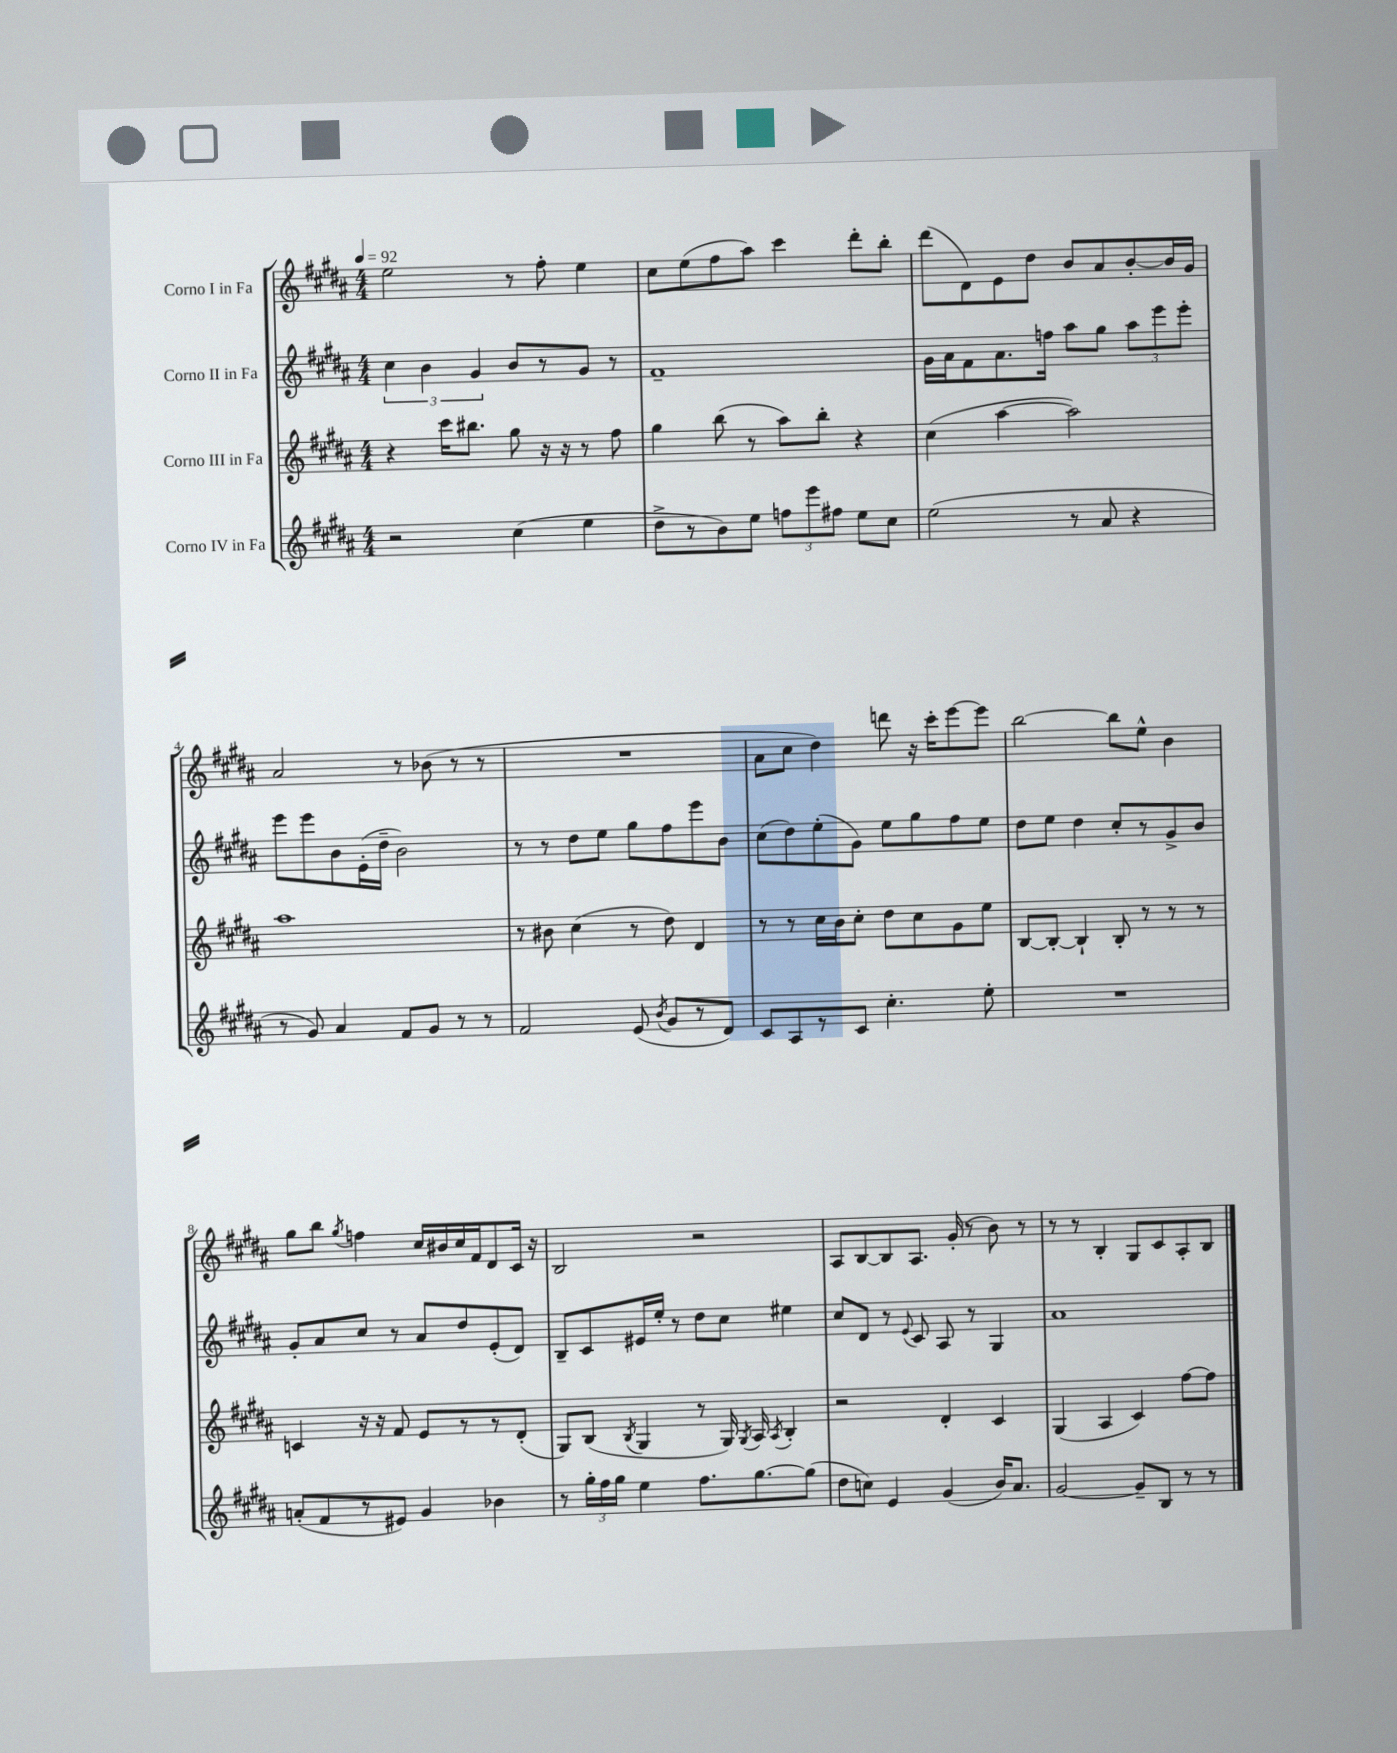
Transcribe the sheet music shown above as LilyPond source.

<<
\new StaffGroup <<
\new Staff = "s0" \with { instrumentName = "Corno I in Fa" } {
    \clef treble \key b \major \numericTimeSignature \time 4/4 \tempo 4 = 92
    \autoBeamOff e''2 r8 fis''8-. e''4 |
    cis''8[ e''8( fis''8 ais''8]) cis'''4 dis'''8[-. b''8]-. |
    dis'''8[( dis'8) e'8 dis''8] b'8[ ais'8 b'8~-. b'16 gis'16] |
    ais'2 r8 bes'8( r8 r8 |
    R1 |
    ais'8[ cis''8] dis''4) d'''8 r16 cis'''16[-. e'''8~ e'''8] |
    b''2~ b''8[ e''8]-^ b'4 |
    gis''8[ b''8] \acciaccatura { gis''8 } f''4 cis''16[ bis'16 cis''16 fis'16 dis'8 cis'16] r16 |
    b2 r2 |
    ais8[ b8~ b8 ais8.] gis'16-.( r8 b'8) r8 |
    r8 r8 b4-. gis8[ cis'8 ais8-. b8] \bar "|." |
}
\new Staff = "s1" \with { instrumentName = "Corno II in Fa" } {
    \clef treble \key b \major \numericTimeSignature \time 4/4
    \autoBeamOff \tuplet 3/2 { cis''4 b'4 gis'4 } b'8[ r8 gis'8] r8 |
    fis'1-- |
    gis'16[ ais'16 fis'8 ais'8. f''16] ais''8[ gis''8] \tuplet 3/2 { ais''8[ e'''8 e'''8]-. } |
    e'''8[ e'''8 b'8 e'16-.( dis''16]-- b'2) |
    r8 r8 dis''8[ e''8] gis''8[ fis''8 e'''8 b'8] |
    cis''8[( dis''8) e''8-.( gis'8]) e''8[ gis''8 fis''8 e''8] |
    dis''8[ e''8] dis''4 cis''8[-. r8 gis'8-> b'8] |
    gis'8[-. ais'8 cis''8] r8 ais'8[ dis''8 e'8-.( dis'8]) |
    b8[-- cis'8 eis'16 e''16]-. r8 dis''8[ cis''8] eis''4 |
    cis''8[ dis'8] r8 \appoggiatura { e'8 } cis'8 ais8 r8 gis4 |
    ais'1 \bar "|." |
}
\new Staff = "s2" \with { instrumentName = "Corno III in Fa" } {
    \clef treble \key b \major \numericTimeSignature \time 4/4
    \autoBeamOff r4 cis'''16[ bis''8.] gis''8 r16 r16 r8 fis''8 |
    gis''4 b''8( r8 ais''8[) b''8]-. r4 |
    cis''4( ais''4~ ais''2) |
    ais''1 |
    r8 bis'8 cis''4( r8 dis''8) dis'4 |
    r8 r8 cis''16[ b'16 cis''8]-. dis''8[ cis''8 gis'8 e''8] |
    b8[~ b8]~-. b4-! b8-. r8 r8 r8 |
    c'4 r16 r16 fis'8 e'8[ r8 r8 dis'8]-.( |
    gis8[) b8]( \acciaccatura { b8 } gis4 r8 gis16) \acciaccatura { gis8 } ais16 \acciaccatura { ais8 } b4-. |
    r2 dis'4-. cis'4 |
    gis4( ais4 cis'4) fis''8[~ fis''8] \bar "|." |
}
\new Staff = "s3" \with { instrumentName = "Corno IV in Fa" } {
    \clef treble \key b \major \numericTimeSignature \time 4/4
    \autoBeamOff r2 cis''4( e''4 |
    dis''8[-> r8 b'8) e''8] \tuplet 3/2 { f''8[ e'''8 fis''8] } e''8[ cis''8] |
    e''2( r8 ais'8 r4 |
    r8 gis'8) ais'4 fis'8[ gis'8] r8 r8 |
    fis'2 e'8( \acciaccatura { b'8 } gis'8[ r8 dis'8]) |
    cis'8[ ais8 r8 cis'8] cis''4.-. e''8-. |
    R1 |
    a'8[-.( fis'8 r8 eis'8]) gis'4 bes'4 |
    r8 \tuplet 3/2 { gis''16[-. fis''16 gis''16] } e''4 fis''8.[ gis''8.~ gis''8]( |
    dis''8[ c''8]) e'4 gis'4( b'16[) ais'8.] |
    gis'2~ gis'8[-- b8] r8 r8 \bar "|." |
}
>>
>>
